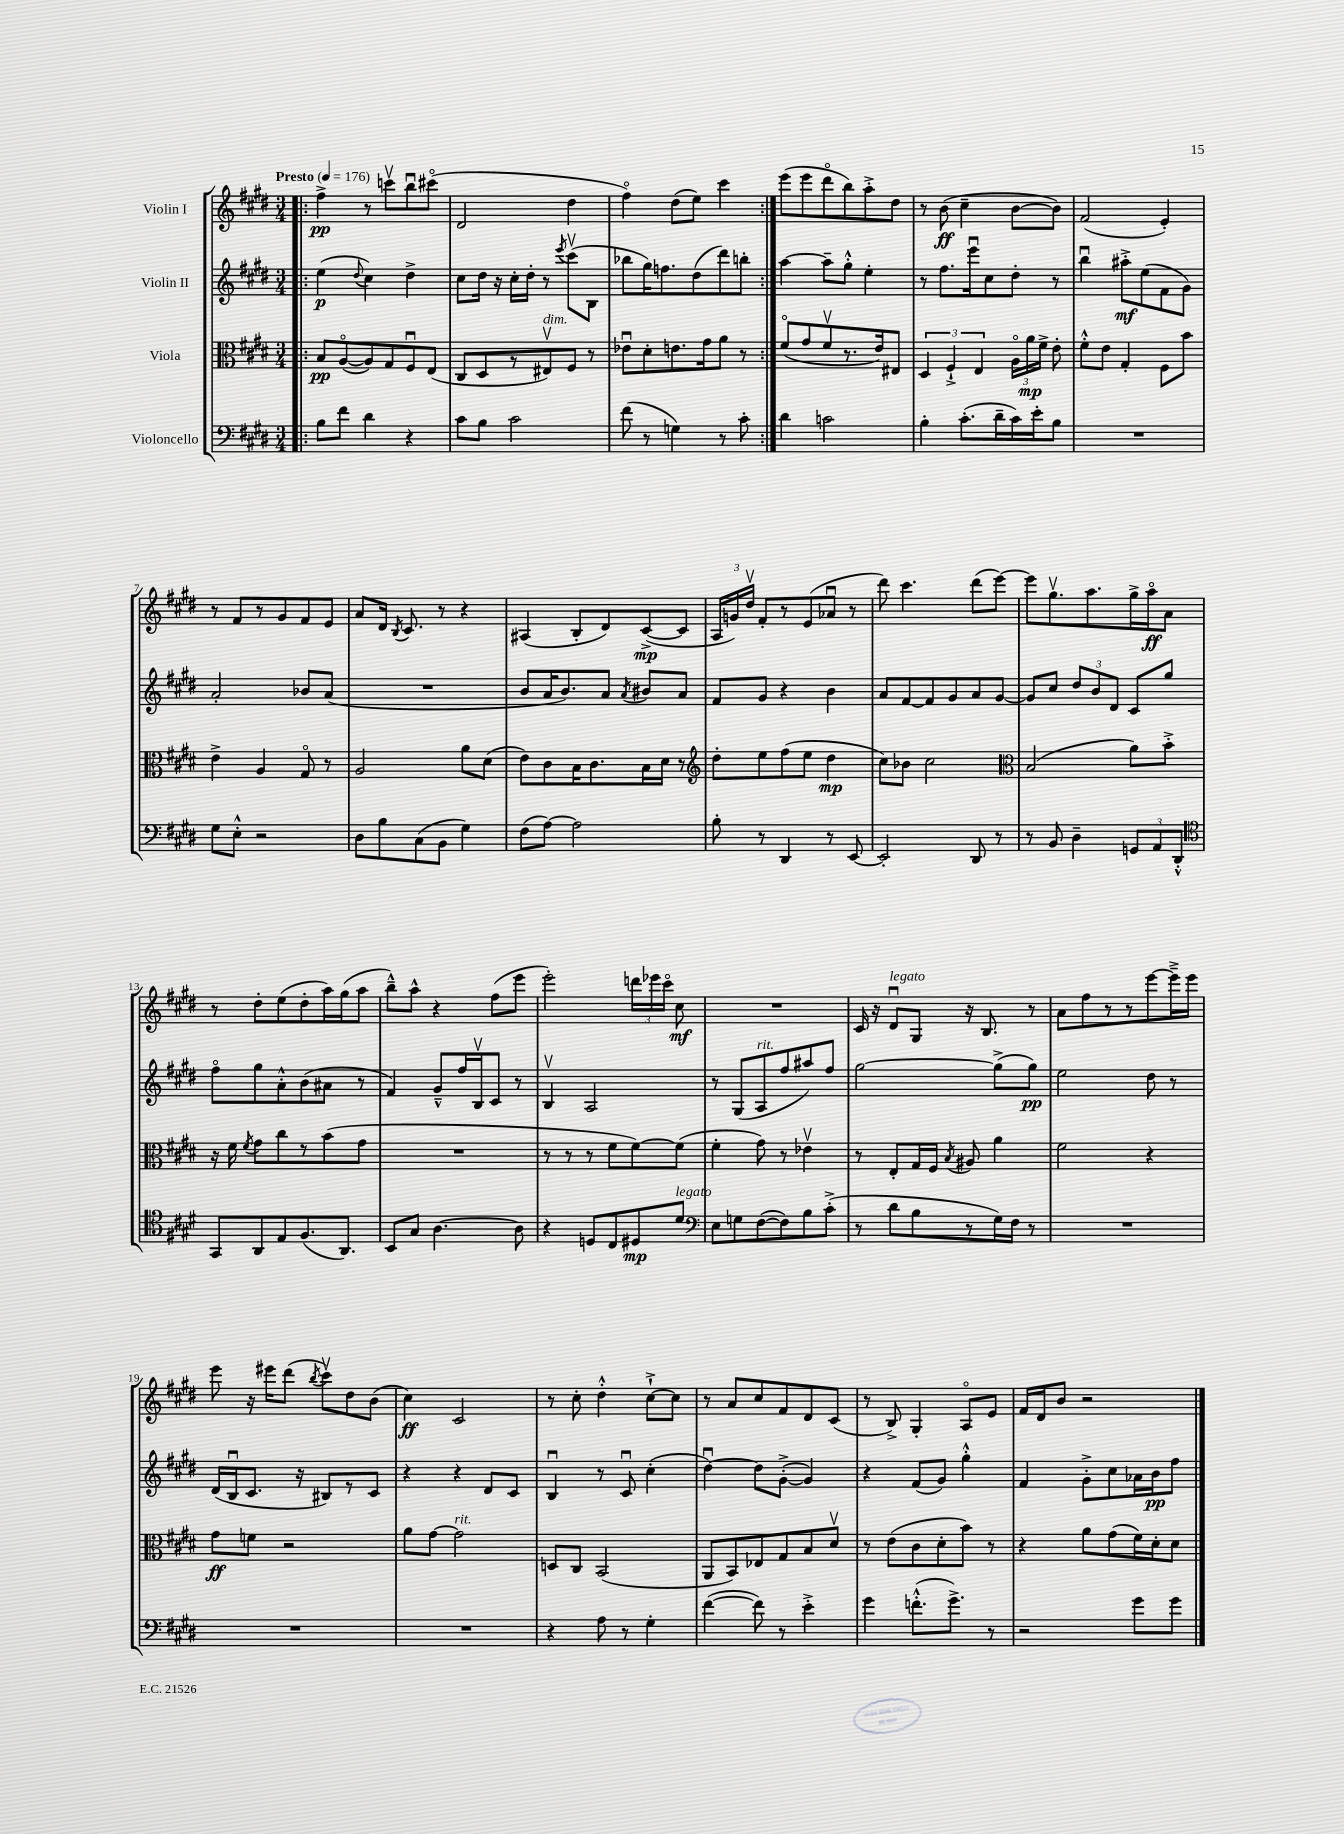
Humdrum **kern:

**kern	**dynam	**kern	**dynam	**kern	**dynam	**kern	**dynam
*part4	*part4	*part3	*part3	*part2	*part2	*part1	*part1
*staff4	*staff4	*staff3	*staff3	*staff2	*staff2	*staff1	*staff1
*I"Violoncello	*	*I"Viola	*	*I"Violin II	*	*I"Violin I	*
*clefF4	*	*clefC3	*	*clefG2	*	*clefG2	*
*k[f#c#g#d#]	*	*k[f#c#g#d#]	*	*k[f#c#g#d#]	*	*k[f#c#g#d#]	*
*M3/4	*	*M3/4	*	*M3/4	*	*M3/4	*
*MM176	*	*MM176	*	*MM176	*	*MM176	*
=1!|:	=1!|:	=1!|:	=1!|:	=1!|:	=1!|:	=1!|:	=1!|:
!	!	!	!	!	!	!LO:TX:a:B:t=Presto	!
8B\L	.	8B/L	pp	(4ee\	p	4ff#^\	pp
8f#\J	.	([8A/	.	.	.	.	.
.	.	.	.	8qqdd#/	.	.	.
4d#\	.	8A/])	.	4cc#\)	.	8r	.
.	.	8G#/	.	.	.	8cccnv\L	.
4r	.	8F#u/	.	4dd#^\	.	8bbu\	.
.	.	(8E/J	.	.	.	(8ccc#X\J	.
=2	=2	=2	=2	=2	=2	=2	=2
8c#\L	.	8C#/L	.	8cc#\L	.	2d#/	.
8B\J	.	8D#/	.	16dd#\Jk	.	.	.
.	.	.	.	16r	.	.	.
2c#\	.	8r	.	16cc#'\LL	.	.	.
.	.	.	.	16dd#'\JJ	.	.	.
!	!	!LO:TX:a:i:t=dim.	!	!	!	!	!
.	.	8E#Xv/)	.	8r	.	.	.
.	.	.	.	8qeee/	.	.	.
.	.	8F#/J	.	(8ccc#v\L	.	4dd#\	.
.	.	8r	.	8B\J	.	.	.
=3	=3	=3	=3	=3	=3	=3	=3
(8f#\	.	8e-Xu\L	.	8bb-X\L	.	4ff#\)	.
8r	.	8d#'\	.	16gg#\K)	.	.	.
.	.	.	.	8.ffn\	.	.	.
4Gn\)	.	8.en\	.	.	.	(8dd#\L	.
.	.	.	.	(8dd#\	.	8ee\J)	.
.	.	16g#\k	.	.	.	.	.
8r	.	8a\J	.	8ddd#\)	.	4ccc#\	.
8c#'\	.	8r	.	8bbn'\J	.	.	.
=4:|!	=4:|!	=4:|!	=4:|!	=4:|!	=4:|!	=4:|!	=4:|!
4d#\	.	(8f#/L	.	[4aa\	.	(8eee\L	.
.	.	8g#/	.	.	.	8eee\	.
2cn\	.	8f#v/	.	8aa~\L]	.	8ddd#\	.
.	.	8.r	.	8gg#'^^\J	.	8bb\)	.
.	.	.	.	4ee'\	.	8aa'^\	.
.	.	16e/k)	.	.	.	.	.
.	.	8E#X/J	.	.	.	8dd#\J	.
=5	=5	=5	=5	=5	=5	=5	=5
4B'\	.	6D#/	.	8r	.	8r	.
.	.	.	.	8.ff#\L	.	(8b\	ff
.	.	6F#`^/	.	.	.	.	.
(8.c#'\L	.	.	.	.	.	4cc#~\	.
.	.	.	.	16eeeu\k	.	.	.
.	.	6E/	.	.	.	.	.
.	.	.	.	8cc#\	.	.	.
16d#~\L	.	.	.	.	.	.	.
16c#\)	.	24A\LL	.	8dd#'\J	.	[8b\L	.
.	.	24a\	mp	.	.	.	.
16e'\J	.	.	.	.	.	.	.
.	.	24f#^\JJ	.	.	.	.	.
8B\J	.	8e'\	.	8r	.	8b\J])	.
=6	=6	=6	=6	=6	=6	=6	=6
2.r	.	8f#'^^\L	.	4bbu\	.	(2f#/	.
.	.	8e\J	.	.	.	.	.
.	.	4G#'/	.	8aa#X'^\L	mf	.	.
.	.	.	.	(8ee\	.	.	.
.	.	8F#\L	.	8f#\	.	4e'/)	.
.	.	8b\J	.	8g#\J)	.	.	.
!!LO:LB:g=z
=7	=7	=7	=7	=7	=7	=7	=7
8G#\L	.	4e^\	.	2a'/	.	8r	.
8E'^^\J	.	.	.	.	.	8f#/L	.
2r	.	4A/	.	.	.	8r	.
.	.	.	.	.	.	8g#/	.
.	.	8G#/	.	8b-X/L	.	8f#/	.
.	.	8r	.	(8a/J	.	8e/J	.
=8	=8	=8	=8	=8	=8	=8	=8
8D#\L	.	2A/	.	2.r	.	8a/L	.
8B\	.	.	.	.	.	16d#/Jk	.
.	.	.	.	.	.	8qB/	.
.	.	.	.	.	.	8.c#/	.
(8C#\	.	.	.	.	.	.	.
8BB\J	.	.	.	.	.	8r	.
4G#\)	.	8a\L	.	.	.	4r	.
.	.	(8d#\J	.	.	.	.	.
=9	=9	=9	=9	=9	=9	=9	=9
(8F#\L	.	8e\L)	.	8b/L	.	(4A#X/	.
[8A\J)	.	8c#\	.	16a/K	.	.	.
.	.	.	.	8.b/)	.	.	.
2A\]	.	16B\K	.	.	.	8B'/L	.
.	.	8.c#\	.	.	.	.	.
.	.	.	.	8a/J	.	8d#/)	.
.	.	.	.	8qa/	.	.	.
.	.	16B\L	.	8b#X/L	.	([8c#^/	mp
.	.	16d#\JJ	.	.	.	.	.
.	.	8r	.	8a/J	.	8c#/J]	.
=10	=10	=10	=10	=10	=10	=10	=10
*	*	*clefG2	*	*	*	*	*
8B'\	.	8dd#'\L	.	8f#/L	.	24A/LL	.
.	.	.	.	.	.	24gn/)	.
.	.	.	.	.	.	24dd#v/JJ	.
8r	.	8ee\	.	8g#/J	.	8f#'/L	.
4DD#/	.	(8ff#\	.	4r	.	8r	.
.	.	8ee\J	.	.	.	(8e/	.
8r	.	4dd#\	mp	4b\	.	8a-Xu/J	.
[8EE/	.	.	.	.	.	8r	.
=11	=11	=11	=11	=11	=11	=11	=11
2EE'/]	.	8cc#\L)	.	8a/L	.	8ddd#\)	.
.	.	8b-X\J	.	[8f#/	.	4.ccc#\	.
.	.	2cc#\	.	8f#/]	.	.	.
.	.	.	.	8g#/	.	.	.
8DD#/	.	.	.	8a/	.	(8ddd#\L	.
8r	.	.	.	[8g#/J	.	[8eee\J)	.
=12	=12	=12	=12	=12	=12	=12	=12
*	*	*clefC3	*	*	*	*	*
8r	.	(2B/	.	8g#/L]	.	8eee\L]	.
8BB/	.	.	.	8cc#/J	.	8.gg#v\	.
4D#~\	.	.	.	12dd#/L	.	.	.
.	.	.	.	.	.	8.aa\	.
.	.	.	.	12b/	.	.	.
.	.	.	.	12d#/J	.	.	.
12GGn/L	.	8a\L)	.	8c#/L	.	16gg#^\L	.
.	.	.	.	.	.	16aa\J	ff
12AA/	.	.	.	.	.	.	.
.	.	8b'^\J	.	8gg#/J	.	8a\J	.
12DD#'^^/J	.	.	.	.	.	.	.
!!LO:LB:g=z
=13	=13	=13	=13	=13	=13	=13	=13
*clefC4	*	*	*	*	*	*	*
8GG#/L	.	16r	.	8ff#\L	.	8r	.
.	.	16f#\	.	.	.	.	.
.	.	8qf#/	.	.	.	.	.
8AA/	.	8g#\L	.	8gg#\	.	8dd#'\L	.
8E/	.	8cc#\	.	8a'^^\	.	(8ee\	.
(8.F#/	.	8r	.	(8b\	.	8dd#'\	.
.	.	(8b\	.	8a#X\J	.	16aa\L)	.
8.AA/J)	.	.	.	.	.	(16gg#\J	.
.	.	8g#\J	.	8r	.	8aa\J	.
=14	=14	=14	=14	=14	=14	=14	=14
8BB/L	.	2.r	.	4f#/)	.	8bb~^^\L)	.
8G#/J	.	.	.	.	.	8aa^^\J	.
[4.A\	.	.	.	8g#~^^/L	.	4r	.
.	.	.	.	16ff#/L	.	.	.
.	.	.	.	16Bv/J	.	.	.
.	.	.	.	8c#/J	.	(8ff#\L	.
8A\]	.	.	.	8r	.	8eee\J	.
=15	=15	=15	=15	=15	=15	=15	=15
4r	.	8r	.	4Bv/	.	2eee'\)	.
.	.	8r	.	.	.	.	.
8Dn/L	.	8r	.	2A/	.	.	.
8C#/	.	8f#\L	.	.	.	.	.
8D#X/	mp	[8f#\)	.	.	.	24dddn\LL	.
.	.	.	.	.	.	24eee-X\	.
.	.	.	.	.	.	24ccc#\JJ	.
!LO:TX:a:i:t=legato	!	!	!	!	!	!	!
8d#/J	.	(8f#\J]	.	.	.	8cc#\	mf
=16	=16	=16	=16	=16	=16	=16	=16
*clefF4	*	*	*	*	*	*	*
8E\L	.	4f#'\	.	8r	.	2.r	.
8Gn\	.	.	.	(8G#/L	.	.	.
!	!	!	!	!LO:TX:a:i:t=rit.	!	!	!
([8F#\	.	8g#\)	.	8A/	.	.	.
8F#\])	.	8r	.	8ff#/	.	.	.
8B\	.	4e-Xv\	.	8aa#X/)	.	.	.
(8c#'^\J	.	.	.	8ff#/J	.	.	.
=17	=17	=17	=17	=17	=17	=17	=17
8r	.	8r	.	[2gg#\	.	16c#/	.
.	.	.	.	.	.	16r	.
!	!	!	!	!	!	!LO:TX:a:i:t=legato	!
8d#\L	.	8E'/L	.	.	.	8d#u/L	.
8B\	.	16G#/L	.	.	.	8G#/J	.
.	.	16F#/JJ	.	.	.	.	.
.	.	8qB/	.	.	.	.	.
8r	.	8A#X/	.	.	.	16r	.
.	.	.	.	.	.	8.B/	.
16G#\L)	.	4a\	.	(8gg#^\L]	.	.	.
16F#\JJ	.	.	.	.	.	.	.
8r	.	.	.	8gg#\J)	pp	8r	.
=18	=18	=18	=18	=18	=18	=18	=18
2.r	.	2f#\	.	2ee\	.	8a\L	.
.	.	.	.	.	.	8ff#\	.
.	.	.	.	.	.	8r	.
.	.	.	.	.	.	8r	.
.	.	4r	.	8dd#\	.	[8eee\	.
.	.	.	.	8r	.	16eee~^\L]	.
.	.	.	.	.	.	16eee\JJ	.
!!LO:LB:g=z
=19	=19	=19	=19	=19	=19	=19	=19
2.r	.	8g#\L	ff	(16d#/LL	.	8eee\	.
.	.	.	.	16Bu/J	.	.	.
.	.	8fn\J	.	8.c#/J	.	16r	.
.	.	.	.	.	.	16eee#X\KL	.
.	.	2r	.	.	.	(8ddd#\J	.
.	.	.	.	16r	.	.	.
.	.	.	.	.	.	8qbb/	.
.	.	.	.	8B#X/L)	.	8ccc#v\L)	.
.	.	.	.	8r	.	8dd#\	.
.	.	.	.	8c#/J	.	(8b\J	.
=20	=20	=20	=20	=20	=20	=20	=20
2.r	.	8a\L	.	4r	.	4cc#\)	ff
.	.	[8g#\J	.	.	.	.	.
!	!	!LO:TX:a:i:t=rit.	!	!	!	!	!
.	.	2g#\]	.	4r	.	2c#/	.
.	.	.	.	8d#/L	.	.	.
.	.	.	.	8c#/J	.	.	.
=21	=21	=21	=21	=21	=21	=21	=21
4r	.	8Dn/L	.	4Bu/	.	8r	.
.	.	8C#/J	.	.	.	8cc#'\	.
8A\	.	(2BB/	.	8r	.	4dd#'^^\	.
8r	.	.	.	8c#u/	.	.	.
4G#'\	.	.	.	(4cc#'\	.	[8cc#`^\L	.
.	.	.	.	.	.	8cc#\J]	.
=22	=22	=22	=22	=22	=22	=22	=22
([4f#\	.	8AA/L	.	[4dd#u\)	.	8r	.
.	.	8BB/)	.	.	.	8a/L	.
8f#\])	.	8E-X/	.	8dd#\L]	.	8cc#/	.
8r	.	8G#/	.	([8g#'^\J	.	8f#/	.
4e'^\	.	8B/	.	4g#/])	.	8d#/	.
.	.	8d#v/J	.	.	.	(8c#/J	.
=23	=23	=23	=23	=23	=23	=23	=23
4g#\	.	8r	.	4r	.	8r	.
.	.	(8e\L	.	.	.	8B^/)	.
(8.fn'^^\L	.	8c#\	.	(8f#/L	.	4G#'/	.
.	.	8d#'\	.	8g#/J)	.	.	.
8.g#^\J)	.	.	.	.	.	.	.
.	.	8b\J)	.	4gg#'^^\	.	8A/L	.
8r	.	8r	.	.	.	8e/J	.
=24	=24	=24	=24	=24	=24	=24	=24
2r	.	4r	.	4f#/	.	16f#/LL	.
.	.	.	.	.	.	16d#/J	.
.	.	.	.	.	.	8b/J	.
.	.	8a\L	.	8g#'^\L	.	2r	.
.	.	(8g#\	.	8cc#\	.	.	.
8g#\L	.	16f#\L)	.	16a-X\L	.	.	.
.	.	16d#'\J	.	16b\J	pp	.	.
8g#\J	.	8d#\J	.	8ff#\J	.	.	.
==	==	==	==	==	==	==	==
*-	*-	*-	*-	*-	*-	*-	*-
